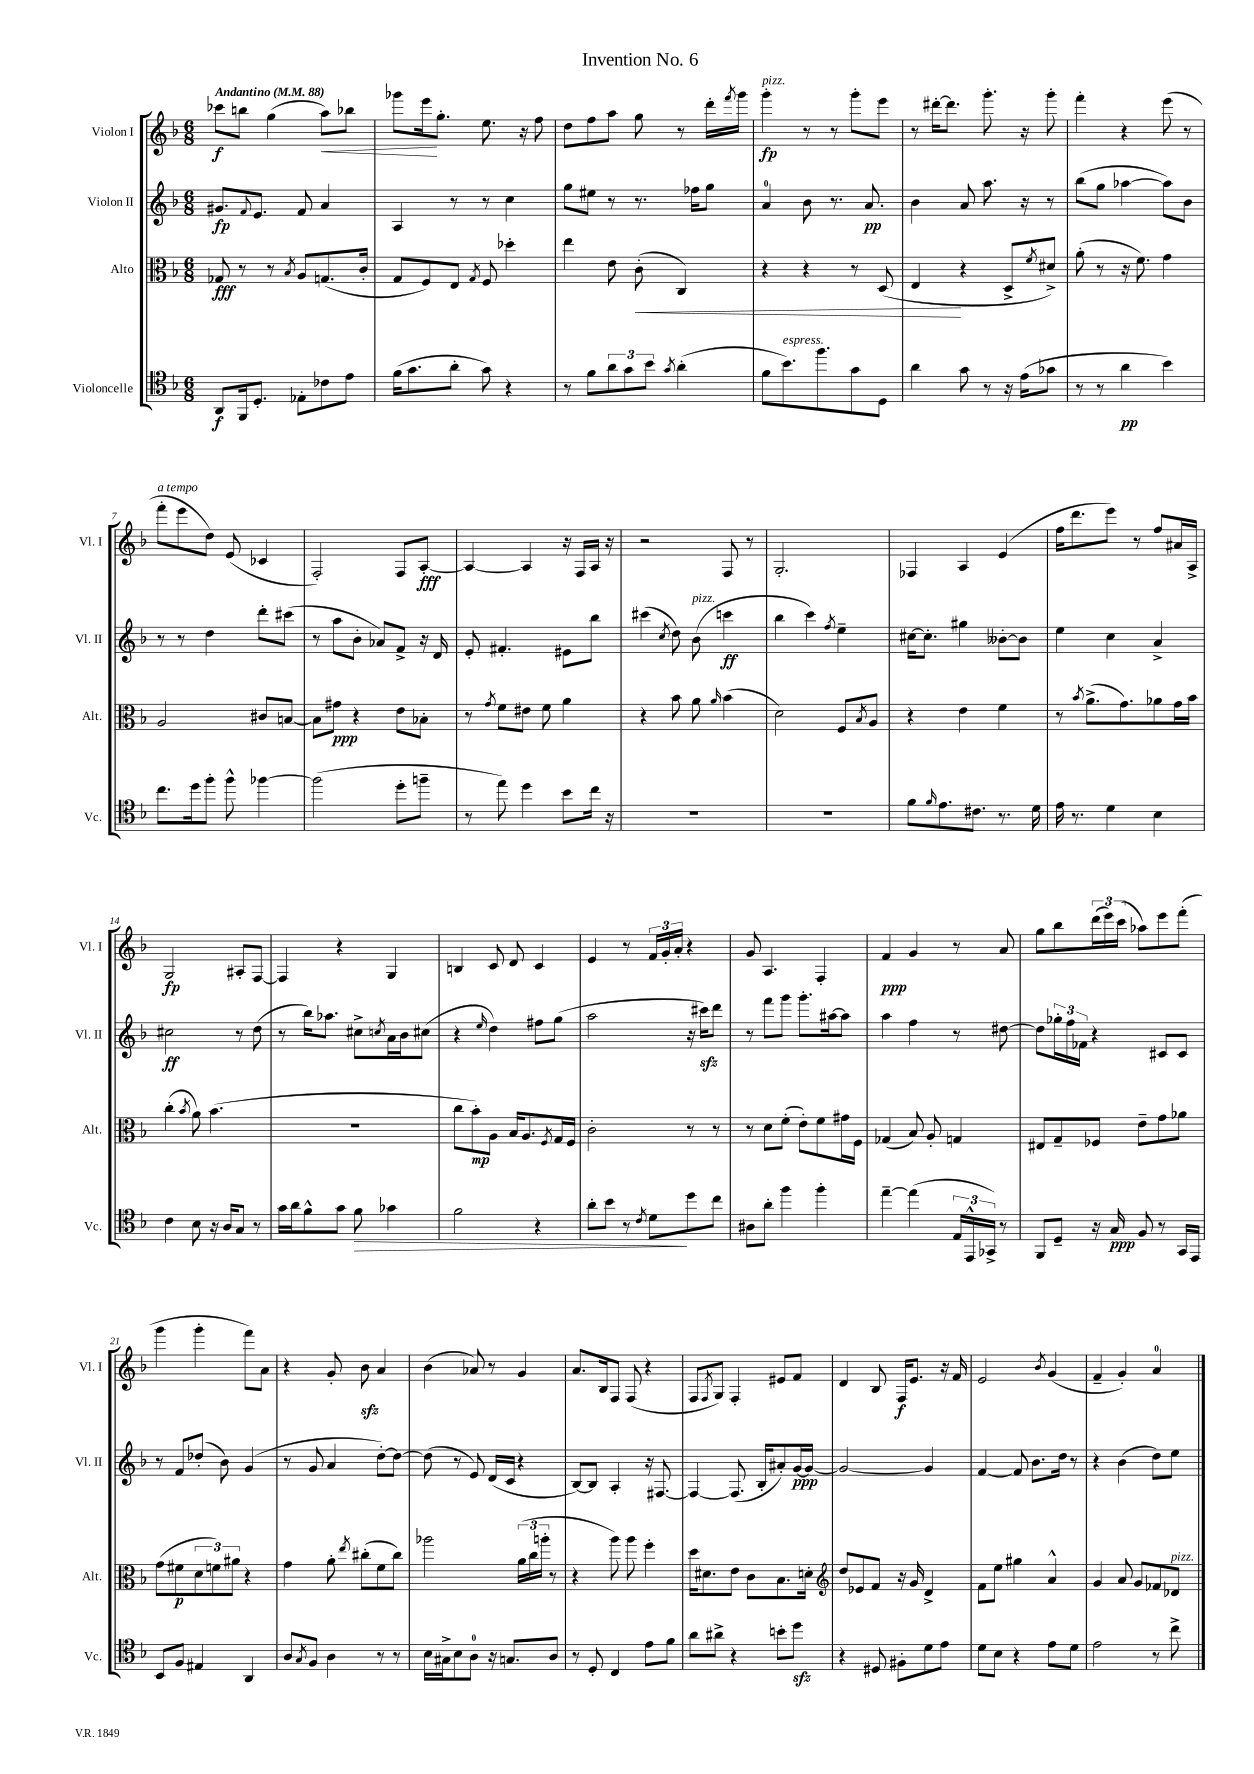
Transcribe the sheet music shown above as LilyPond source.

\header { title = "Invention No. 6" }
<<
\new StaffGroup <<
\new Staff = "s0" \with { instrumentName = "Violon I" shortInstrumentName = "Vl. I" } {
    \clef treble \key f \major \numericTimeSignature \time 6/8 \tempo "Andantino" 4 = 88
    ces'''8\f b''8 g''4( a''8\<) bes''8 |
    ges'''8 e'''16\! g''8.-. e''8. r16 f''8 |
    d''8 f''8 a''8 g''8 r8 d'''16-. \acciaccatura { f'''8 } g'''16 |
    g'''4-.\fp^\markup { \italic "pizz." } r8 r8 g'''8-. e'''8 |
    r8 dis'''16~-. dis'''8. g'''8.-. r16 g'''8-. |
    f'''4-. r4 e'''8( r8 |
    f'''8-.^\markup { \italic "a tempo" } e'''8 d''8) e'8( ces'4 |
    f2-.) f8 a8~-.\fff |
    a4~ a4 r16 f16 a16 r16 |
    r2 f8 r8 |
    g2.-. |
    fes4 a4 e'4( |
    f''16 d'''8. e'''8) r8 f''8 ais'16 a16-> |
    g2\fp ais8-. f8~ |
    f4 r4 g4 |
    b4 c'8 d'8 c'4 |
    e'4 r8 \tuplet 3/2 { f'16 g'16-. a'16-. } r4 |
    g'8 a4. f4-. |
    f'4\ppp g'4 r8 a'8 |
    g''8 bes''8 \tuplet 3/2 { d'''16( e'''16) c'''16( } aes''8) e'''8 f'''8-.( |
    g'''4 g'''4-. f'''8) a'8 |
    r4 g'8-. bes'8\sfz a'4 |
    bes'4( aes'8) r8 g'4 |
    a'8. bes16 f8 f8( r4 |
    f8 \acciaccatura { f8 } g8) f4-. eis'8 f'8 |
    d'4 bes8 f16\f e'8. r16 f'16 |
    e'2 \acciaccatura { bes'8 } g'4( |
    f'4-- g'4-.) a'4-0 \bar "|." |
}
\new Staff = "s1" \with { instrumentName = "Violon II" shortInstrumentName = "Vl. II" } {
    \clef treble \key f \major \numericTimeSignature \time 6/8
    gis'8.\fp \appoggiatura { f'8 } e'8. f'8 a'4 |
    a4 r8 r8 c''4 |
    g''8 eis''8 r8 r8. fes''16 g''8 |
    a'4-0 bes'8 r8. a'8.\pp |
    bes'4 a'8 a''8. r16 r8 |
    bes''8( g''8 aes''4~ aes''8) bes'8 |
    r8 r8 d''4 d'''8-. cis'''8( |
    r8 a''8 bes'8-. aes'8) f'8-> r16 d'16 |
    e'8-. fis'4.-. eis'8 bes''8 |
    cis'''4( \acciaccatura { c''8 } d''8) bes'8^\markup { \italic "pizz." }( c'''4\ff |
    bes''4 c'''4) \acciaccatura { f''8 } e''4-- |
    cis''16~ cis''8.-. gis''4 beses'8~-. beses'8 |
    e''4 c''4 a'4-> |
    cis''2\ff r8 d''8( |
    r8 bes''16) aes''8. cis''8-> \acciaccatura { c''8 } a'16 bes'16 cis''8( |
    r4 \grace { e''16 } d''4) fis''8 g''8( |
    a''2 r16 cis'''16\sfz) d'''8 |
    r8 f'''8 g'''8 g'''8.-. ais''16~ ais''8 |
    a''4 f''4 r8 dis''8~ |
    dis''8 \tuplet 3/2 { ges''16-. f''16 fes'16 } r4 cis'8 cis'8 |
    r8 f'8 des''8-.( bes'8) g'4( |
    r8 g'8 a'4 d''8~-.) d''8~ |
    d''8( r8 e'8) d'16( c'16 r4 |
    bes8~) bes8 a4-. r16 fis8.~ |
    fis4~ fis8.( bes16-. ais'8-.) g'16~\ppp g'16~ |
    g'2~ g'4 |
    f'4~ f'8 bes'8. d''16 r8 |
    r4 bes'4( d''8) e''8 \bar "|." |
}
\new Staff = "s2" \with { instrumentName = "Alto" shortInstrumentName = "Alt." } {
    \clef alto \key f \major \numericTimeSignature \time 6/8
    ges8\fff r8 r8 \acciaccatura { bes8 } a8 g8.( c'16-. |
    g8 f8) e8 \acciaccatura { g8 } f8 des''4-. |
    e''4 e'8 c'8-.\<( c4) |
    r4 r4 r8 d8( |
    e4\! r4 d8-> \acciaccatura { f'8 } dis'8->) |
    a'8-.( r8 r16 f'8.) g'4 |
    a2 cis'8 b8~ |
    b8 gis'8\ppp r4 e'8 bes8-. |
    r8 \acciaccatura { g'8 } f'8 eis'8 f'8 a'4 |
    r4 bes'8 a'8 \grace { a'16 } bes'4( |
    d'2) f8 \acciaccatura { bes8 } a8 |
    r4 e'4 f'4 |
    r8 \acciaccatura { bes'8 } a'8.->( g'8.) aes'8 g'16 bes'16 |
    c''4-.( \acciaccatura { bes'8 } a'8) bes'4.( |
    R2. |
    c''8 bes'8-.\mp) a8 bes16 a8. \acciaccatura { f8 } g16 f16 |
    c'2-. r8 r8 |
    r8 d'8 f'8-.( e'8-.) f'8 gis'16 f16 |
    ges4( bes8) a8-. g4 |
    eis8 g8-- fes8 e'8-- g'8 aes'8 |
    g'8( fis'8\p \tuplet 3/2 { d'8 f'8) ais'8 } r4 |
    g'4 a'8-. \acciaccatura { e''8 } cis''8-.( f'8 cis''8) |
    aes''2 \tuplet 3/2 { a'16( c''16 a''16-. } r8 |
    r4 a''8) a''8 f''4-. |
    d''16 dis'8. e'8 c'8 bes8. d'16-. |
    \clef treble d''8 ees'8 f'8 r16 g'16 d'4-> |
    f'8 e''8 gis''4 a'4-^ |
    g'4 a'8 g'8 fes'8 des'8^\markup { \italic "pizz." } \bar "|." |
}
\new Staff = "s3" \with { instrumentName = "Violoncelle" shortInstrumentName = "Vc." } {
    \clef tenor \key f \major \numericTimeSignature \time 6/8
    a,8\f f,16 d8.-. ees8-. ces'8 e'8 |
    f'16( g'8. a'8-. g'8) r4 |
    r8 f'8 \tuplet 3/2 { a'8 g'8 bes'8 } \acciaccatura { g'8 } a'4-.( |
    f'8 bes'8.^\markup { \italic "espress." }) f''8. g'8 d8 |
    a'4 g'8 r8 r16 e'16( ges'8 |
    r8 r8 a'4\pp bes'4) |
    c''8. d''16 f''8-. f''8-^ fes''4~ |
    fes''2( d''8-. f''8-- |
    r8 e''8) d''4 bes'8 c''16 r16 |
    R2. |
    R2. |
    f'8 \grace { f'16 } e'8. cis'8. r8. d'16 |
    e'16 r8. d'4 bes4 |
    c'4 bes8 r16 a16 g8 r8 |
    g'16 a'16 f'8-^ g'8 f'8\> ges'4 |
    f'2 r4 |
    a'8-. bes'8 r8 \acciaccatura { c'8 } d'8\! d''8 c''8 |
    ais8 a'8-. f''4 f''4-. |
    e''4~-- e''4( \tuplet 3/2 { e16 e,16-^ ges,16->) } r8 |
    f,8 d8-- r16 g16\ppp f8 r8 g,16 e,16 |
    bes,8 f8 eis4 a,4 |
    a8 \acciaccatura { g8 } f8 a4 r8 r8 |
    bes16 gis16-> bes8 a8-0 r16 g8. a8 |
    r8 d8-. c4 e'8 f'8 |
    a'8 ais'8-> r4 b'8-. d''8\sfz |
    r4 dis8 fis8-. d'8 e'8 |
    d'8 bes8 r4 e'8 d'8 |
    e'2 r8 c''8-> \bar "|." |
}
>>
>>
